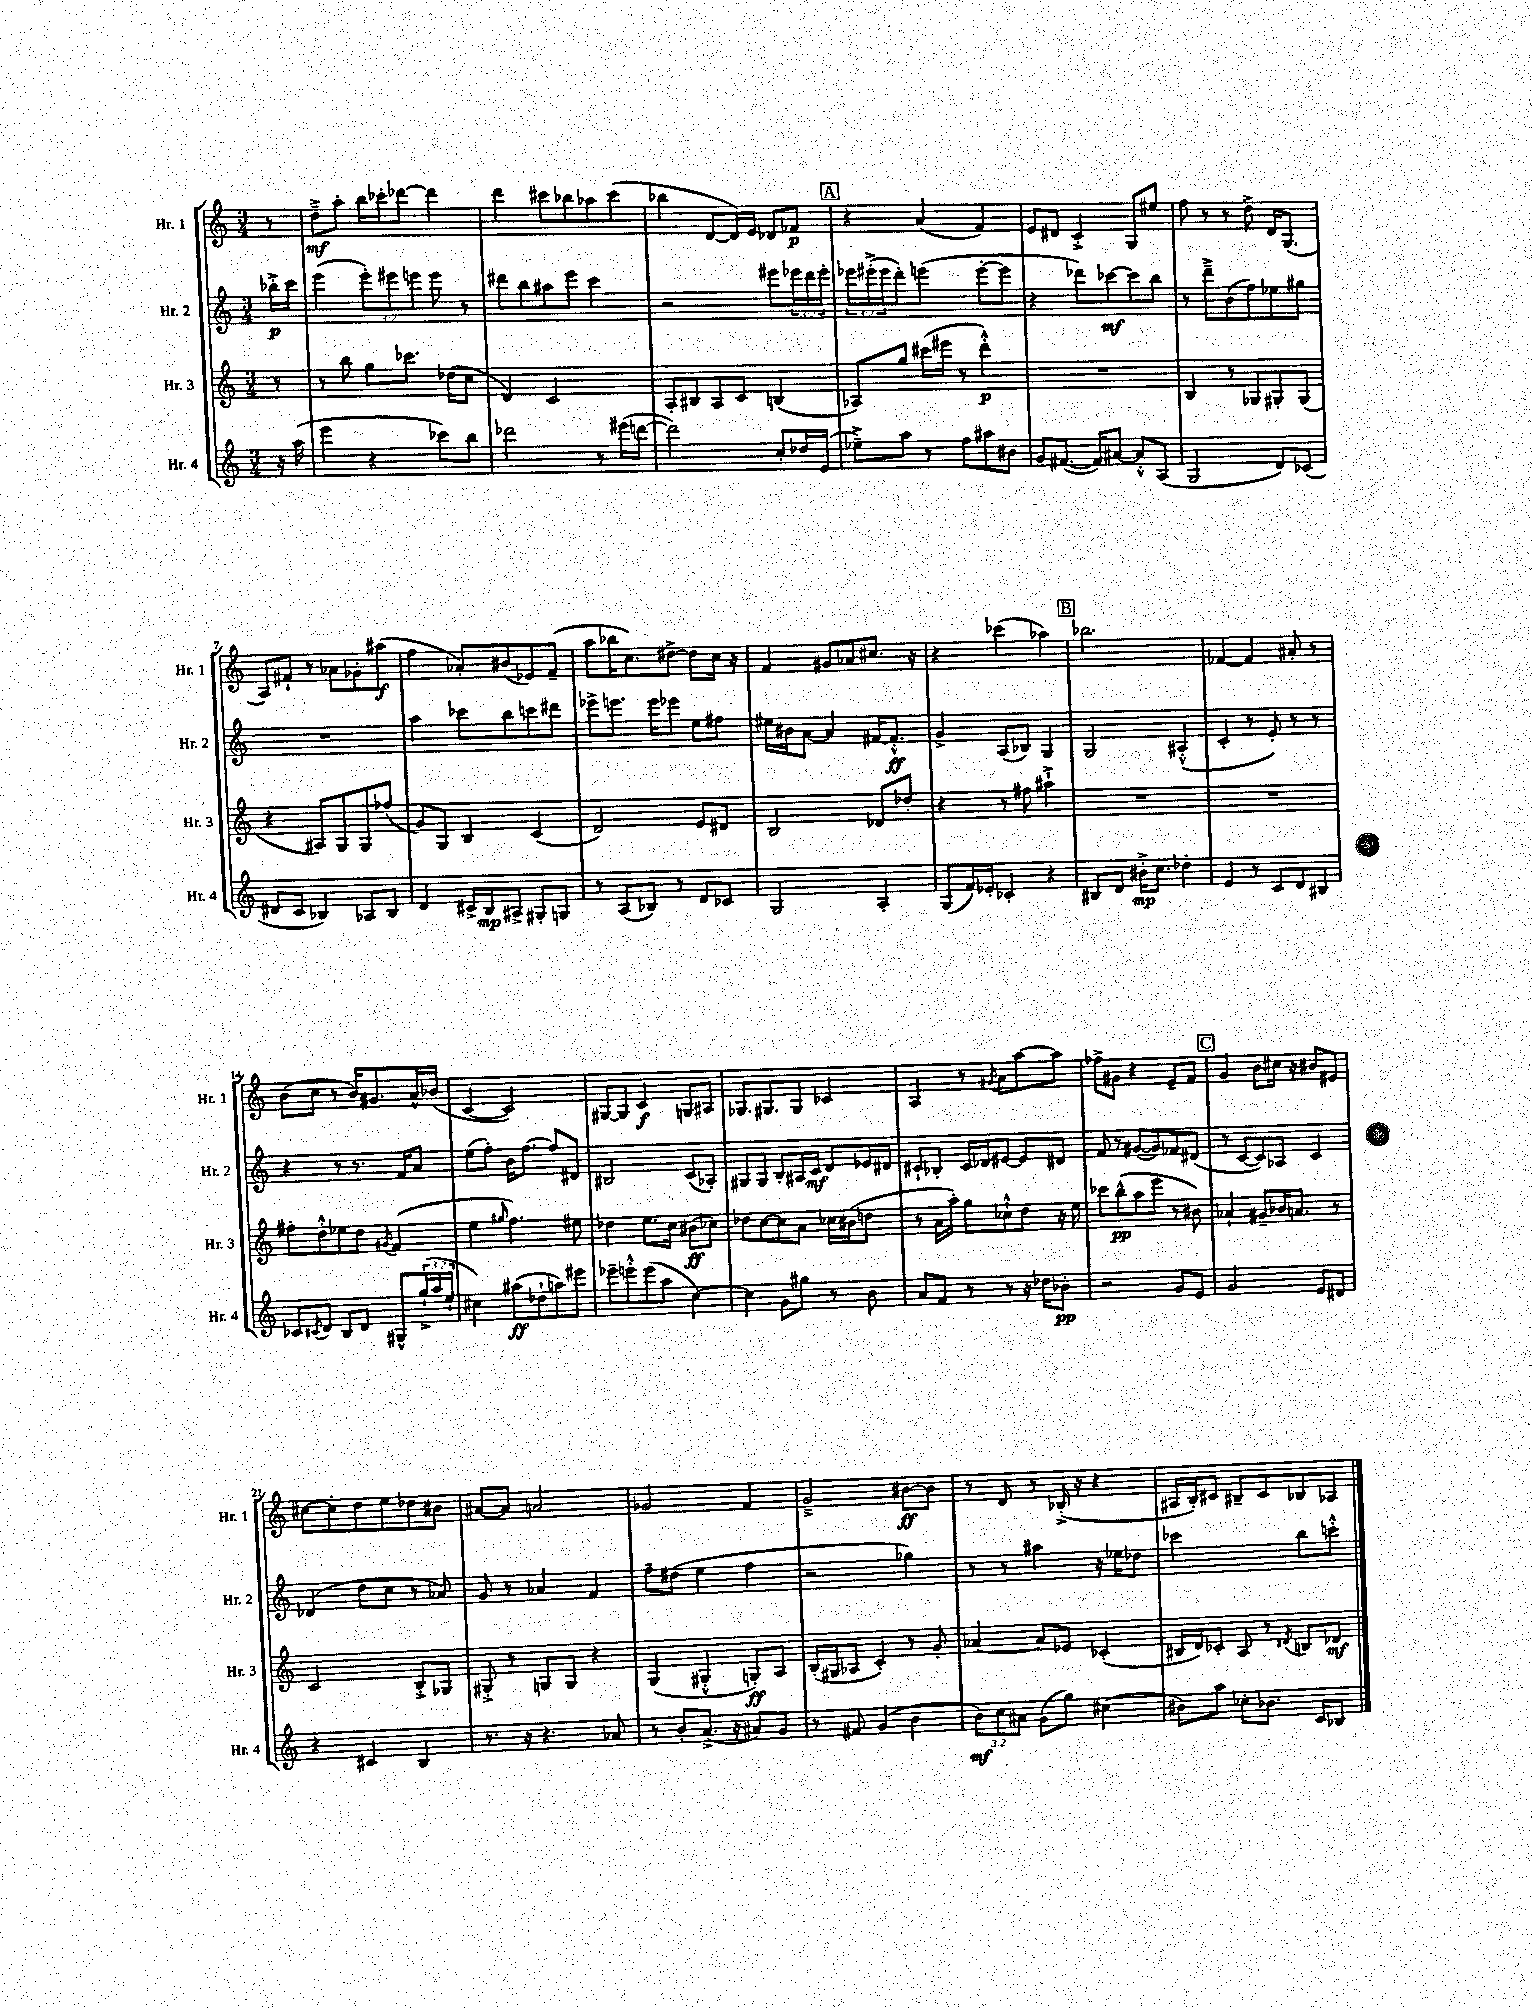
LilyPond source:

<<
\new StaffGroup <<
\new Staff = "s0" \with { instrumentName = "Hr. 1" shortInstrumentName = "Hr. 1" } {
    \clef treble \key c \major \numericTimeSignature \time 3/4 \partial 8
    r8 |
    d''8--->\mf a''8-. b''16 ces'''16-. des'''8~ des'''4 |
    d'''4 cis'''8 bes''8 aes''8 cis'''8( |
    bes''4 d'8~ d'16) e'16 des'8 fes'8\p |
    \mark \markup { \box "A" } r4 a'4( f'4) |
    e'8 dis'8 c'4-.-> g8 eis''8 |
    f''8 r8 r8 d''8-> d'16 g8.( |
    a8) fis'8-! r8 aes'8 ges'8-. ais''8\f( |
    f''4 aes'8-.) bis'8( ees'8) f'8--( |
    a''8 bes''16 c''8.) dis''8~-> dis''8 c''16 r16 |
    f'4 gis'8 aes'8 cis''8. r16 |
    r4 ces'''4( aes''4) |
    \mark \markup { \box "B" } bes''2. |
    fes'4~ fes'4 ais'8-. r8 |
    b'8( c''8 r8 b'16) gis'8. a'16-^ bes'16( |
    c'4~ c'2) |
    gis8~ gis8 c'4\f g8 ais8 |
    ges8. gis8. gis8 ces'4 |
    a4 r8 \acciaccatura { gis'8 } a'8 a''8~ a''8 |
    fes''8-> gis'8 r4 e'8-- f'8 |
    \mark \markup { \box "C" } g'4 b'8 cis''16 r16 bis'8 eis'8 |
    cis''8~ cis''8-. d''8 e''8 des''8 bis'8 |
    ais'8~ ais'8 a'2 |
    ges'2 f'4 |
    g'2---> bis'8~\ff bis'8 |
    r8 d'8 r8 bes16-.->( r16 r4 |
    ais16 b16-.) cis'8 bis8-- cis'8 bes8 aes8 \bar "|." |
}
\new Staff = "s1" \with { instrumentName = "Hr. 2" shortInstrumentName = "Hr. 2" } {
    \clef treble \key c \major \numericTimeSignature \time 3/4 \override Staff.TupletNumber.text = #tuplet-number::calc-fraction-text \partial 8
    bes''16-.->\p c'''16 |
    e'''4( \tuplet 3/2 { e'''8-.) eis'''8 e'''8 } e'''8 r8 |
    dis'''8 b''8 ais''8 e'''8 c'''4 |
    r2 eis'''8 \tuplet 3/2 { ees'''16 d'''16 ees'''16-. } |
    \mark \markup { \box "A" } \tuplet 3/2 { ees'''16 eis'''16-.->( eis'''16 } d'''8-.) e'''4( e'''8~-. e'''8 |
    r4 des'''8) ces'''8~\mf ces'''8 b''8 |
    r8 d'''8---> b'8( f''8) ees''8 gis''8 |
    R2. |
    a''4 ces'''8 b''8 c'''8 dis'''8 |
    ees'''8-> e'''8. e'''16 ees'''8 e''8 fis''8 |
    eis''16 bis'16 a'8~ a'4 fis'16~ fis'8.-.-^\ff |
    g'4-> a8( bes8) g4 |
    \mark \markup { \box "B" } g2 ais4-.-^( |
    c'4-. r8 e'8-.) r8 r8 |
    r4 r8 r8. f'16 a'8 |
    e''8( f''8-.) b'16 f''8.~ f''8 dis'8 |
    bis2 c'8( aes8-.) |
    gis8 gis8 b8-. ais16 c'16\mf d'8 ees'16 dis'16 |
    cis'8-! bes8-. cis'16 des'16 eis'8~ eis'8 dis'8 |
    f'8 r8 gis'8~( gis'8) fes'8 dis'8( |
    \mark \markup { \box "C" } r8 c'8~ c'8) aes8 c'4 |
    des'4( d''8 c''8 r8 aes'8) |
    g'8 r8 aes'4 f'4 |
    f''8-- dis''8( e''4 f''4 |
    r2 ges''4) |
    r8 r8 ais''4 r16 ees''16 des''8 |
    ces'''2 b''8 c'''8-.-^ \bar "|." |
}
\new Staff = "s2" \with { instrumentName = "Hr. 3" shortInstrumentName = "Hr. 3" } {
    \clef treble \key c \major \numericTimeSignature \time 3/4 \partial 8
    r8 |
    r8 b''8 g''8 ces'''8. des''16( c''8 |
    d'4) c'2 |
    a8-. bis8 a8 c'8 b4( |
    \mark \markup { \box "A" } aes8) g''8 cis'''16( eis'''16 r8 d'''4-.-^\p) |
    R2. |
    b4 r8 ges8 gis8-. gis8( |
    r4 ais8) g8 g8 fes''8( |
    g'8) g8 b4 c'4( |
    d'2) e'8 dis'8 |
    b2 des'8 des''8-. |
    r4 r8 fis''8 ais''4-!-> |
    \mark \markup { \box "B" } R2. |
    R2. |
    fis''8-. d''8-.-^ ees''8 d''8 \acciaccatura { gis'8 } f'4( |
    e''4 \grace { gis''16 } f''4.) eis''8 |
    des''4 e''8. c''16 bis'8\ff( ces''8) |
    des''8 c''8~ c''8 a'8 ces''16 bis'16( d''8 |
    r8 a'16 a''16-.) g''8 ces''8-!-^ d''8 r16 e''16 |
    ces'''8 b''8-^\pp( a''8 e'''8 r8 bis'8) |
    \mark \markup { \box "C" } aes'4-! gis'8-- bes'16 a'8. r8 |
    c'2 b8-.-> ges8 |
    gis8-.-> r8 g8 g8 r4 |
    g4( gis4-.-^ g8-.\ff) a8 |
    b16-.( gis16 aes8 c'4-.) r8 g'8-. |
    aes'4~ aes'8 ees'8 ces'4-.( |
    bis16 d'16) ces'8-. a8 r8 \acciaccatura { dis'8 } b8 des'8\mf \bar "|." |
}
\new Staff = "s3" \with { instrumentName = "Hr. 4" shortInstrumentName = "Hr. 4" } {
    \clef treble \key c \major \numericTimeSignature \time 3/4 \override Staff.TupletNumber.text = #tuplet-number::calc-fraction-text \partial 8
    r16 a''16( |
    e'''4 r4 ces'''8) b''8 |
    des'''2 r8 eis'''16( d'''16~ |
    d'''2) c''8-. des''16 e'16( |
    \mark \markup { \box "A" } ees''8--->) a''8 r8 f''8 ais''8 bis'8 |
    g'8 fis'8.~( fis'16) ais'8~ ais'8-.-^ a8( |
    g2 d'8) ces'8( |
    dis'8 c'8 bes4) aes8 bes8 |
    d'4 cis'16-> b16\mp ais8-> gis8-. g8 |
    r8 a8( bes8) r8 d'8 ces'8 |
    g2 a4-. |
    g8( f'16) ees'16-. ces'4-. r4 |
    \mark \markup { \box "B" } bis8 d'8 bis'16-.->\mp c''8. des''4-. |
    e'4 r8 c'8 d'8 bis8 |
    ces'8 \acciaccatura { cis'8 } d'8 b8 d'8 gis8-^ \tuplet 3/2 { g''16-!->( a''16 e''16-! } |
    cis''4) ais''8\ff( des''8-! a''8) eis'''8 |
    ees'''8-- e'''8-.-^ e'''8( a''8 c''4~) |
    c''4 g'8 gis''8 r8 b'8 |
    a'8 f'8 r8 r8 r16 des''16 bes'8-.\pp |
    r2 g'8 e'8 |
    \mark \markup { \box "C" } g'2 e'8 dis'8 |
    r4 cis'4 b4 |
    r8. r16 r4. aes'8 |
    r8 b'8-. a'8.->( r16 ais'8) g'8 |
    r8 fis'8 g'4( b'4 |
    \tuplet 3/2 { b'8\mf) c''8 ais'8 } g'8( g''8) cis''4( |
    bis'8) a''8 ces''8-. bes'8. c'16 bes8 \bar "|." |
}
>>
>>
